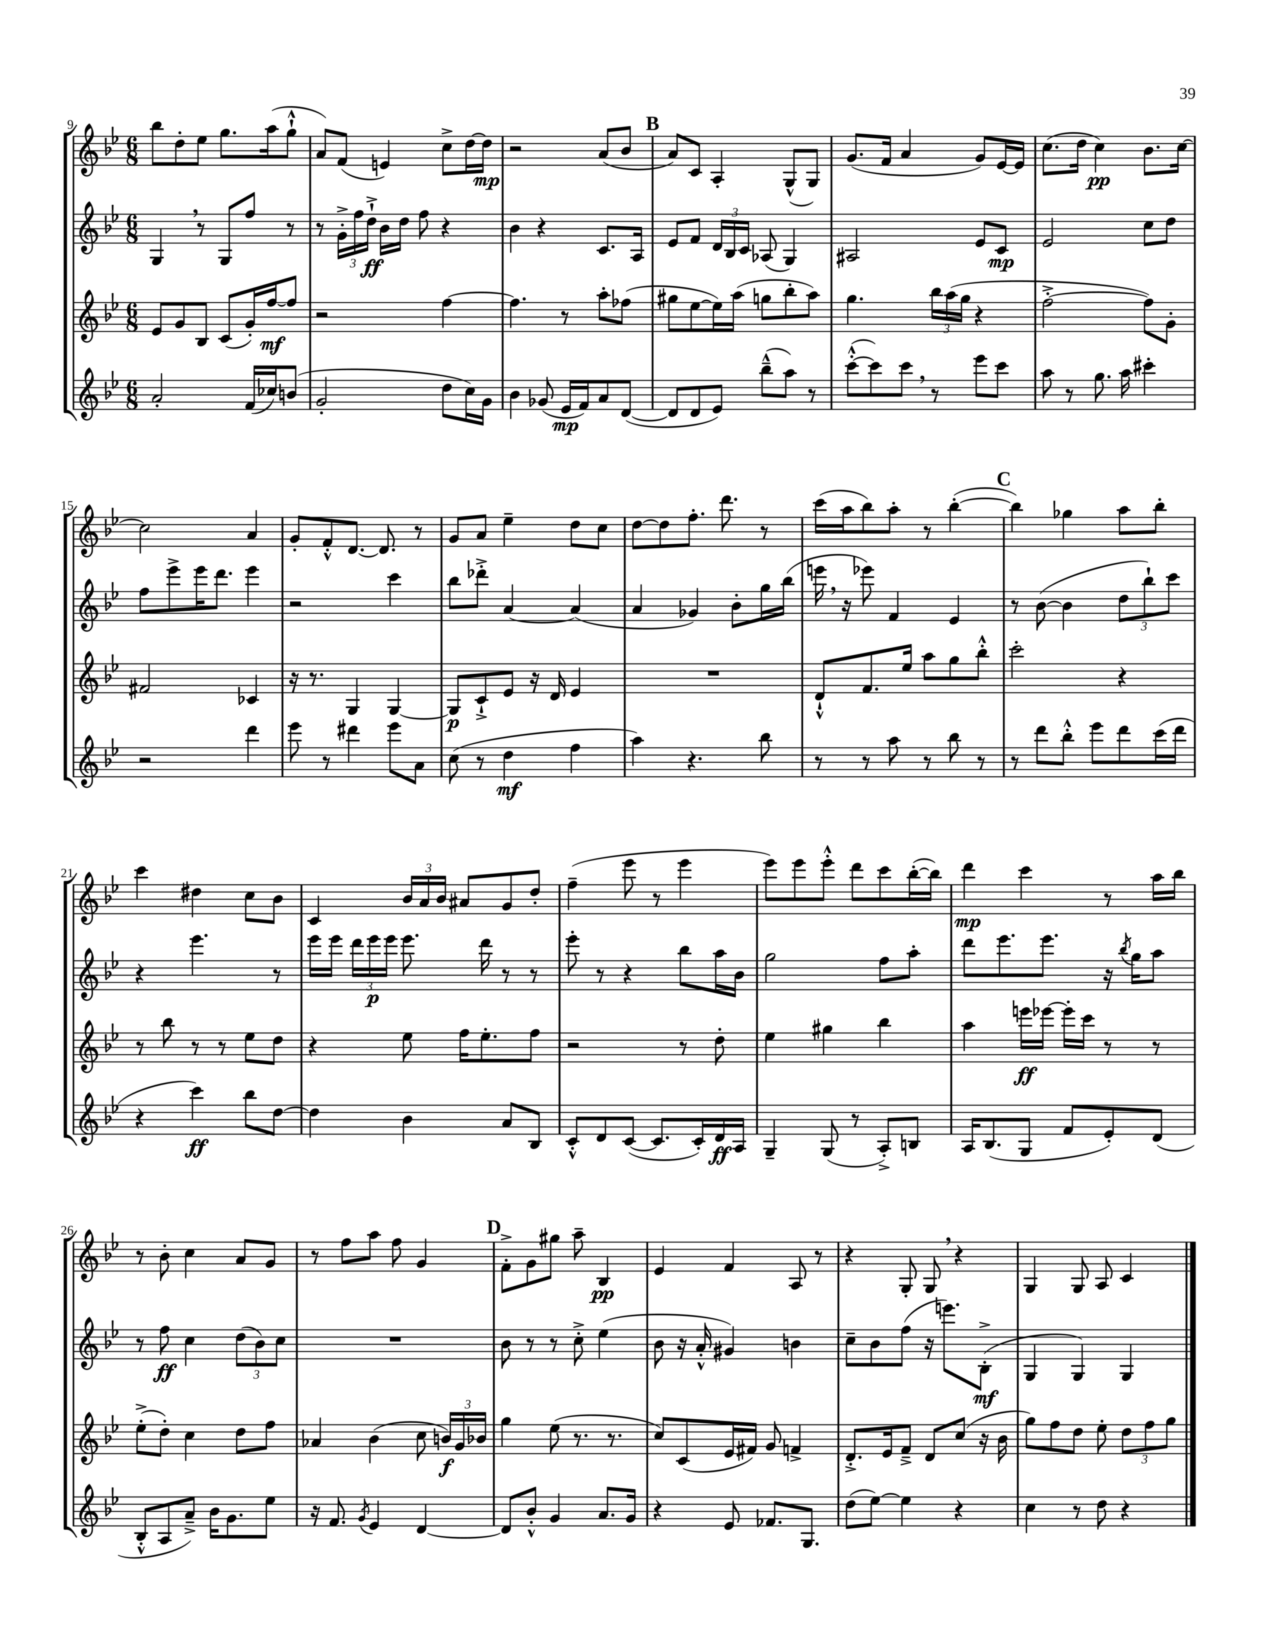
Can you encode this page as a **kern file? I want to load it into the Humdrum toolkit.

**kern	**dynam	**kern	**dynam	**kern	**dynam	**kern	**dynam
*part4	*part4	*part3	*part3	*part2	*part2	*part1	*part1
*staff4	*staff4	*staff3	*staff3	*staff2	*staff2	*staff1	*staff1
*clefG2	*	*clefG2	*	*clefG2	*	*clefG2	*
*k[b-e-]	*	*k[b-e-]	*	*k[b-e-]	*	*k[b-e-]	*
*M6/8	*	*M6/8	*	*M6/8	*	*M6/8	*
=9	=9	=9	=9	=9	=9	=9	=9
2a'/	.	8e-/L	.	4G,/	.	8bb-\L	.
.	.	8g/	.	.	.	8dd'\	.
.	.	8B-/J	.	8r	.	8ee-\J	.
.	.	(8c/L	.	8G/L	.	8.gg\L	.
(16f/LL	.	16g'/L)	.	8ff/J	.	.	.
16cc-X/J)	.	[16ff/J	mf	.	.	(16aa\k	.
(8bn/J	.	8ff/J]	.	8r	.	8gg`^^\J	.
=10	=10	=10	=10	=10	=10	=10	=10
2g'/	.	2r	.	8r	.	8a/L)	.
.	.	.	.	24g'^\LL	.	(8f/J	.
.	.	.	.	24ff\	.	.	.
.	.	.	.	24dd`^\JJ	ff	.	.
.	.	.	.	16b-\LL	.	4en/)	.
.	.	.	.	16dd\JJ	.	.	.
.	.	.	.	8ff\	.	.	.
8dd\L	.	[4ff\	.	4r	.	8cc^\L	.
16cc\L)	.	.	.	.	.	[16dd\L	.
16g\JJ	.	.	.	.	.	16dd\JJ]	mp
=11	=11	=11	=11	=11	=11	=11	=11
4b-\	.	4.ff\]	.	4b-\	.	2r	.
(8g-X/	.	.	.	4r	.	.	.
16e-/LL	mp	8r	.	.	.	.	.
16f/J)	.	.	.	.	.	.	.
8a/	.	8aa'\L	.	8.c/L	.	(8a/L	.
([8d/J	.	(8ff-X\J	.	.	.	8b-/J	.
.	.	.	.	16A/Jk	.	.	.
!!LO:REH:place=s1:t=B
=12	=12	=12	=12	=12	=12	=12	=12
8d/L]	.	8gg#X\L	.	8e-/L	.	8a/L)	.
8d/	.	[8ee-\	.	8f/J	.	8c/J	.
8e-/J)	.	16ee-\L])	.	24d/LL	.	4A'/	.
.	.	.	.	24B-/	.	.	.
.	.	(16aa\JJ	.	.	.	.	.
.	.	.	.	24c/JJ	.	.	.
(8bb-~^^\L	.	8ggn\L	.	(8A-X/	.	.	.
8aa\J)	.	8bb-'\	.	4G/)	.	(8G^^/L	.
8r	.	8aa\J)	.	.	.	8G/J)	.
=13	=13	=13	=13	=13	=13	=13	=13
([8ccc'^^\L	.	4.gg\	.	2A#X/	.	(8.g/L	.
8ccc\])	.	.	.	.	.	.	.
.	.	.	.	.	.	16f/Jk	.
8ccc,\J	.	.	.	.	.	4a/	.
8r	.	24bb-\LL	.	.	.	.	.
.	.	(24aa\	.	.	.	.	.
.	.	24gg\JJ	.	.	.	.	.
8eee-\L	.	4r	.	8e-/L	.	8g/L)	.
8ccc\J	.	.	.	8c/J	mp	[16e-/L	.
.	.	.	.	.	.	16e-/JJ]	.
=14	=14	=14	=14	=14	=14	=14	=14
8aa\	.	[2ff'^\	.	2e-/	.	(8.cc\L	.
8r	.	.	.	.	.	.	.
.	.	.	.	.	.	16dd\Jk	.
8.gg\	.	.	.	.	.	4cc\)	pp
16aa\	.	.	.	.	.	.	.
4ccc#X'\	.	8ff\L])	.	8cc\L	.	8.b-\L	.
.	.	8g'\J	.	8dd\J	.	.	.
.	.	.	.	.	.	[16cc\Jk	.
!!LO:LB:g=z
=15	=15	=15	=15	=15	=15	=15	=15
2r	.	2f#X/	.	8ff\L	.	2cc\]	.
.	.	.	.	8eee-^\	.	.	.
.	.	.	.	16eee-\K	.	.	.
.	.	.	.	8.ddd\J	.	.	.
4ddd\	.	4c-X/	.	4eee-\	.	4a/	.
=16	=16	=16	=16	=16	=16	=16	=16
8eee-\	.	16r	.	2r	.	8g'/L	.
.	.	8.r	.	.	.	.	.
8r	.	.	.	.	.	8f'^^/	.
4ddd#X\	.	4G/	.	.	.	[8.d/J	.
.	.	.	.	.	.	8.d/]	.
8eee-\L	.	[4G/	.	4ccc\	.	.	.
8a\J	.	.	.	.	.	8r	.
=17	=17	=17	=17	=17	=17	=17	=17
(8cc\	.	8G/L]	p	8bb-\L	.	8g/L	.
8r	.	8c`^/	.	8ddd-X'^\J	.	8a/J	.
4dd\	mf	8e-/J	.	[4a/	.	4ee-~\	.
.	.	16r	.	.	.	.	.
.	.	16d/	.	.	.	.	.
4ff\	.	4e-/	.	(4a/]	.	8dd\L	.
.	.	.	.	.	.	8cc\J	.
=18	=18	=18	=18	=18	=18	=18	=18
4aa\)	.	2.r	.	4a/	.	[8dd\L	.
.	.	.	.	.	.	8dd\]	.
4.r	.	.	.	4g-X/)	.	8.ff'\J	.
.	.	.	.	.	.	8.ddd\	.
.	.	.	.	8b-'\L	.	.	.
8bb-\	.	.	.	16gg\L	.	8r	.
.	.	.	.	(16bb-\JJ	.	.	.
=19	=19	=19	=19	=19	=19	=19	=19
8r	.	8d`^^/L	.	16eeen,\	.	(16ccc\LL	.
.	.	.	.	16r	.	16aa\J	.
8r	.	8.f/	.	8eee-X\)	.	8bb-\)	.
8aa\	.	.	.	4f/	.	8aa'\J	.
.	.	16ee-/Jk	.	.	.	.	.
8r	.	8aa\L	.	.	.	8r	.
8bb-\	.	8gg\	.	4e-/	.	([4bb-'\	.
8r	.	8bb-'^^\J	.	.	.	.	.
!!LO:REH:place=s1:t=C
=20	=20	=20	=20	=20	=20	=20	=20
8r	.	2ccc'\	.	8r	.	4bb-\])	.
8ddd\L	.	.	.	([8b-\	.	.	.
8bb-'^^\J	.	.	.	4b-\]	.	4gg-X\	.
8eee-\L	.	.	.	.	.	.	.
8ddd\	.	4r	.	12dd\L	.	8aa\L	.
.	.	.	.	12bb-`\)	.	.	.
(16ccc\L	.	.	.	.	.	8bb-'\J	.
.	.	.	.	12ccc\J	.	.	.
16ddd\JJ	.	.	.	.	.	.	.
!!LO:LB:g=z
=21	=21	=21	=21	=21	=21	=21	=21
4r	.	8r	.	4r	.	4ccc\	.
.	.	8bb-\	.	.	.	.	.
4ccc\)	ff	8r	.	4.eee-\	.	4dd#X\	.
.	.	8r	.	.	.	.	.
8bb-\L	.	8ee-\L	.	.	.	8cc\L	.
[8dd\J	.	8dd\J	.	8r	.	8b-\J	.
=22	=22	=22	=22	=22	=22	=22	=22
4dd\]	.	4r	.	16eee-\LL	.	4c/	.
.	.	.	.	16eee-\JJ	.	.	.
.	.	.	.	24ddd\LL	.	.	.
.	.	.	.	24eee-\	p	.	.
.	.	.	.	24eee-\JJ	.	.	.
4b-\	.	8ee-\	.	8.eee-\	.	24b-/LL	.
.	.	.	.	.	.	24a/	.
.	.	.	.	.	.	24b-/JJ	.
.	.	16ff\KL	.	.	.	8a#X/L	.
.	.	8.ee-'\	.	16ddd\	.	.	.
8a/L	.	.	.	8r	.	8g/	.
8B-/J	.	8ff\J	.	8r	.	8dd'/J	.
=23	=23	=23	=23	=23	=23	=23	=23
8c'^^/L	.	2r	.	8eee-'\	.	(4ff~\	.
8d/	.	.	.	8r	.	.	.
([8c/J	.	.	.	4r	.	8eee-\	.
8.c/L]	.	.	.	.	.	8r	.
.	.	8r	.	8bb-\L	.	4eee-\	.
16c'/L)	.	.	.	.	.	.	.
16d/	ff	8dd'\	.	16aa\L	.	.	.
16A/JJ	.	.	.	16b-\JJ	.	.	.
=24	=24	=24	=24	=24	=24	=24	=24
4G~/	.	4ee-\	.	2gg\	.	8eee-\L)	.
.	.	.	.	.	.	8eee-\	.
(8G/	.	4gg#X\	.	.	.	8eee-'^^\J	.
8r	.	.	.	.	.	8ddd\L	.
8A'^/L)	.	4bb-\	.	8ff\L	.	8ccc\	.
8Bn/J	.	.	.	8aa'\J	.	([16bb-'\L	.
.	.	.	.	.	.	16bb-\JJ])	.
=25	=25	=25	=25	=25	=25	=25	=25
16A/KL	.	4aa\	.	8ddd\L	.	4ddd\	mp
(8.B-/	.	.	.	.	.	.	.
.	.	.	.	8.eee-\	.	.	.
8G/J	.	16eeen\LL	ff	.	.	4ccc\	.
.	.	[16eee-X\JJ	.	8.eee-\J	.	.	.
8f/L	.	16eee-'\LL]	.	.	.	.	.
.	.	16ccc\JJ	.	.	.	.	.
8e-'/)	.	8r	.	16r	.	8r	.
.	.	.	.	8qbb-/	.	.	.
.	.	.	.	16gg\KL	.	.	.
(8d/J	.	8r	.	8aa\J	.	16aa\LL	.
.	.	.	.	.	.	16bb-\JJ	.
!!LO:LB:g=z
=26	=26	=26	=26	=26	=26	=26	=26
8B-'^^/L	.	(8ee-'^\L	.	8r	.	8r	.
8A/	.	8dd'\J)	.	8ff\	ff	8b-'\	.
8a~^/J)	.	4cc\	.	4cc\	.	4cc\	.
16b-\KL	.	.	.	.	.	.	.
8.g\	.	.	.	.	.	.	.
.	.	8dd\L	.	(12dd\L	.	8a/L	.
.	.	.	.	12b-\)	.	.	.
8ee-\J	.	8ff\J	.	.	.	8g/J	.
.	.	.	.	12cc\J	.	.	.
=27	=27	=27	=27	=27	=27	=27	=27
16r	.	4a-X/	.	2.r	.	8r	.
8.f/	.	.	.	.	.	.	.
.	.	.	.	.	.	8ff\L	.
8qg/	.	.	.	.	.	.	.
4e-/	.	(4b-\	.	.	.	8aa\J	.
.	.	.	.	.	.	8ff\	.
[4d/	.	8cc\	.	.	.	4g/	.
.	.	24bn/LL)	f	.	.	.	.
.	.	24g/	.	.	.	.	.
.	.	24b-X/JJ	.	.	.	.	.
!!LO:REH:place=s1:t=D
=28	=28	=28	=28	=28	=28	=28	=28
8d/L]	.	4gg\	.	8b-\	.	8f'^\L	.
8b-'^^/J	.	.	.	8r	.	8g\	.
4g/	.	(8ee-\	.	8r	.	8gg#X\J	.
.	.	8.r	.	8cc'^\	.	8aa~\	.
8.a/L	.	.	.	(4ee-\	.	4B-/	pp
.	.	8.r	.	.	.	.	.
16g/Jk	.	.	.	.	.	.	.
=29	=29	=29	=29	=29	=29	=29	=29
4r	.	8cc/L)	.	8b-\	.	4e-/	.
.	.	(8c/	.	16r	.	.	.
.	.	.	.	16a'^^/	.	.	.
8e-/	.	16e-/L	.	4g#X/)	.	4f/	.
.	.	16f#X/JJ)	.	.	.	.	.
8.f-X/L	.	8g/	.	.	.	.	.
.	.	4fn^/	.	4bn\	.	8A/	.
8.G/J	.	.	.	.	.	.	.
.	.	.	.	.	.	8r	.
=30	=30	=30	=30	=30	=30	=30	=30
(8dd\L	.	8.d'^/L	.	8cc~\L	.	4r	.
[8ee-\J)	.	.	.	8b-\	.	.	.
.	.	16e-/k	.	.	.	.	.
4ee-\]	.	8f~^/J	.	(8ff\J	.	8G'/	.
.	.	8d/L	.	16r	.	8G,/	.
.	.	.	.	8.eeen\L)	.	.	.
4r	.	(8cc/J	.	.	.	4r	.
.	.	16r	.	(8B-'^\J	mf	.	.
.	.	16b-\	.	.	.	.	.
=31	=31	=31	=31	=31	=31	=31	=31
4cc\	.	8gg\L)	.	4G/	.	4G/	.
.	.	8ff\	.	.	.	.	.
8r	.	8dd\J	.	4G/)	.	8G/	.
8dd\	.	8ee-'\	.	.	.	8A/	.
4r	.	12dd\L	.	4G/	.	4c/	.
.	.	12ff\	.	.	.	.	.
.	.	12gg\J	.	.	.	.	.
==	==	==	==	==	==	==	==
*-	*-	*-	*-	*-	*-	*-	*-
